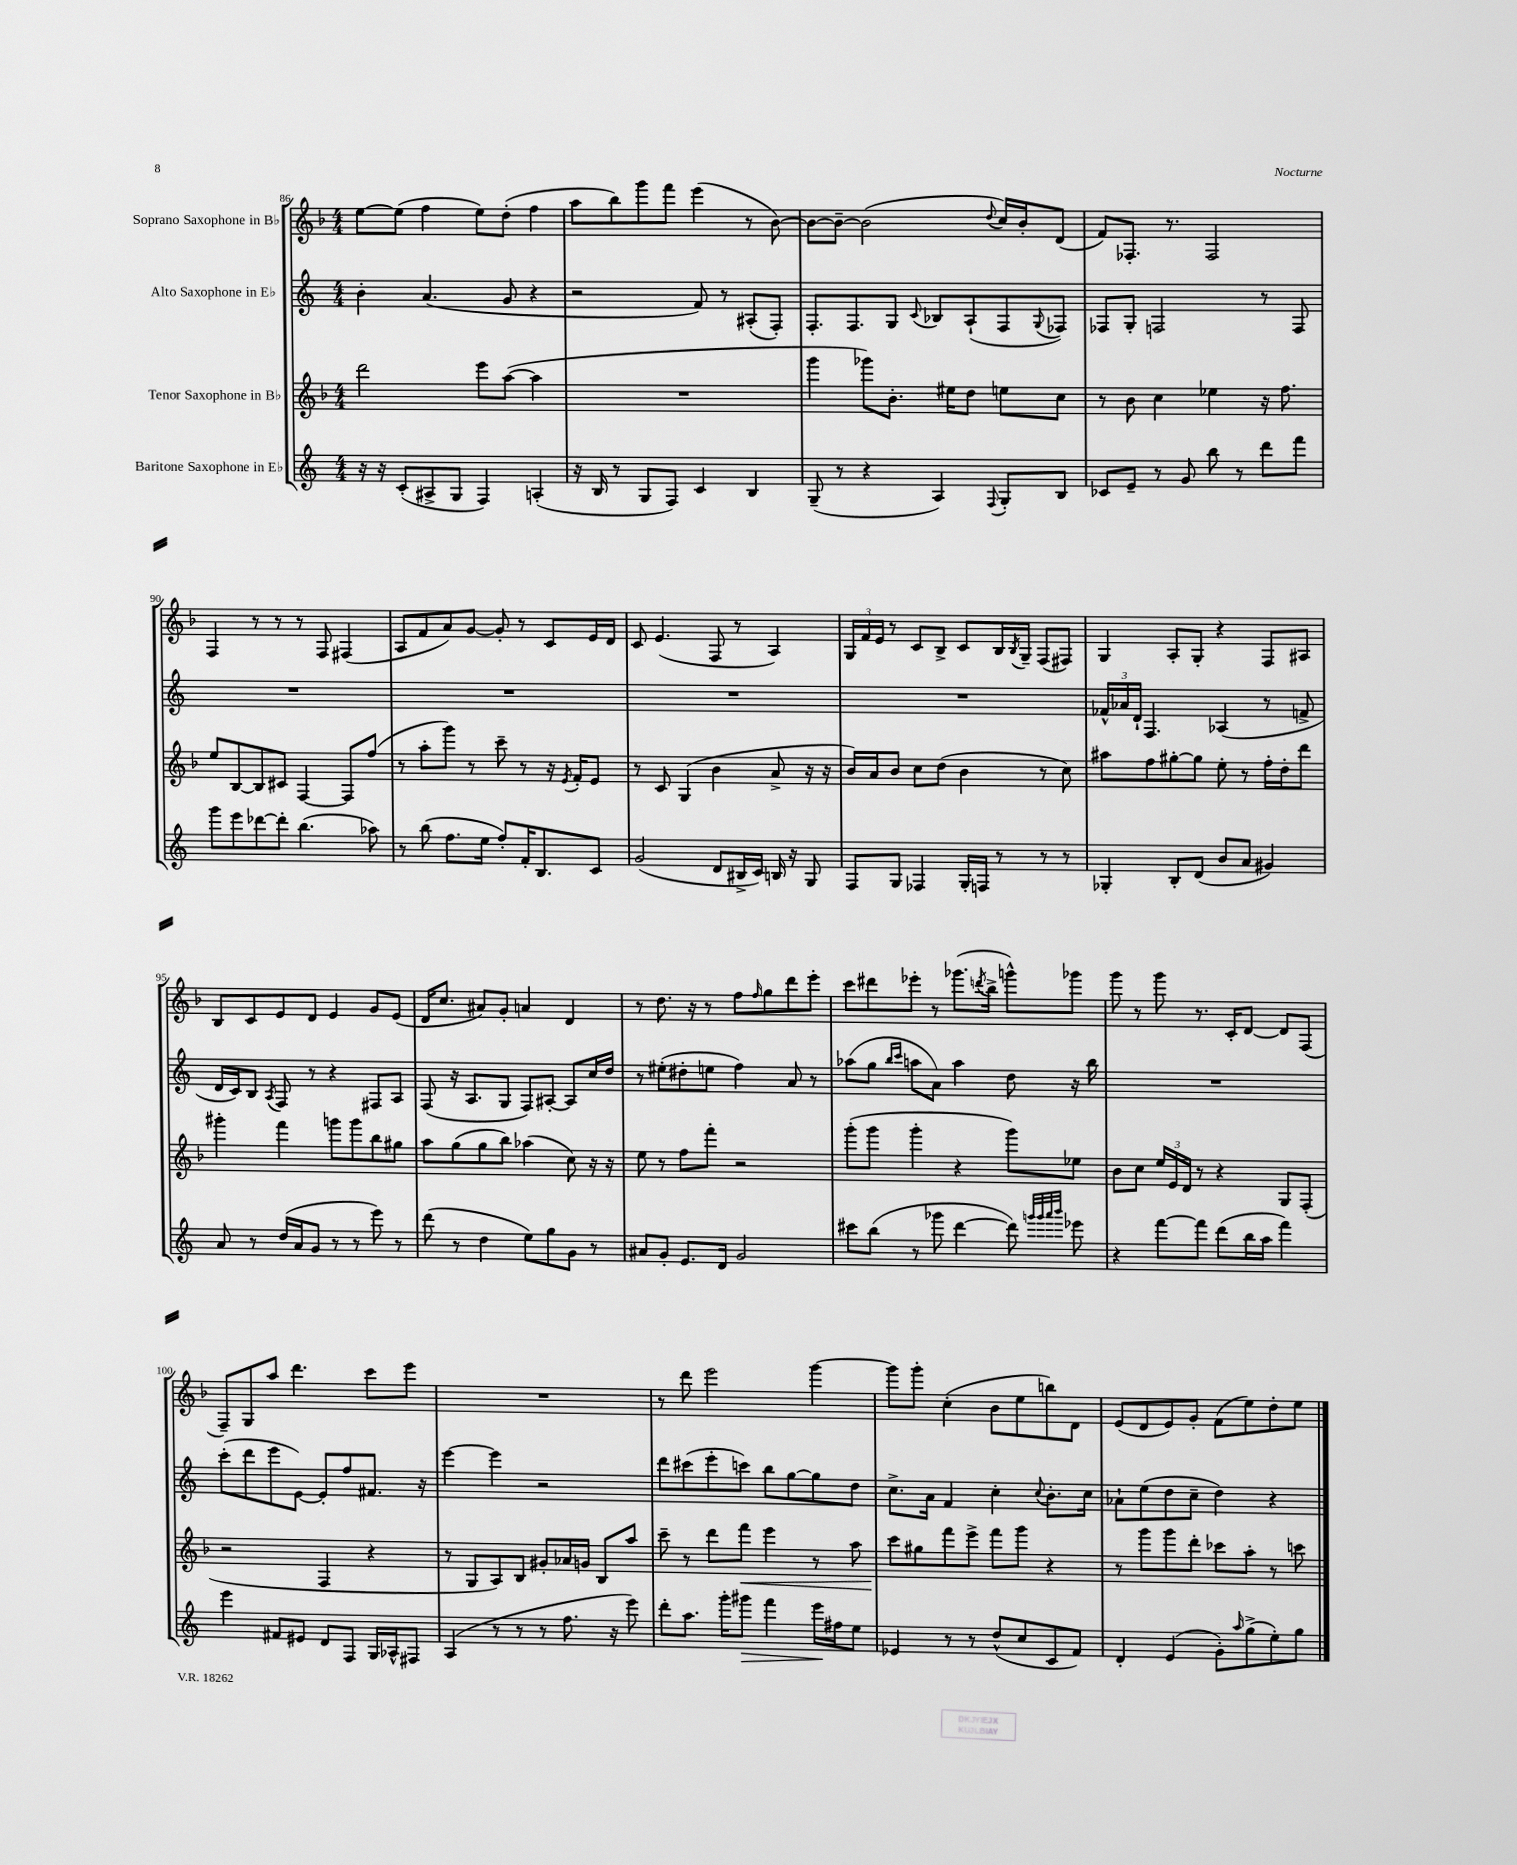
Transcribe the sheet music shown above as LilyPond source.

<<
\new StaffGroup <<
\new Staff = "s0" \with { instrumentName = "Soprano Saxophone in Bb" } {
    \clef treble \key f \major \numericTimeSignature \time 4/4
    e''8~ e''8( f''4 e''8) d''8-.( f''4 |
    a''8 bes''8) g'''8 f'''8 e'''4( r8 bes'8~) |
    bes'8~ bes'8~-- bes'2( \appoggiatura { d''8 } c''16) bes'16-. d'8( |
    f'8) fes8.-. r8. fes2 |
    f4 r8 r8 r8 f8 fis4( |
    a8 f'8 a'8) g'8~ g'8-. r8 c'8 e'16 d'16 |
    c'8 e'4.( f8 r8 a4) |
    \tuplet 3/2 { g16 f'16 e'16 } r8 c'8 bes8-> c'8 bes16 \acciaccatura { bes8 } g16-- f8( fis8) |
    g4 a8-. g8-. r4 f8 ais8 |
    bes8 c'8 e'8 d'8 e'4 g'8 e'8( |
    d'16 c''8. ais'8) g'8-. a'4 d'4 |
    r8 d''8. r16 r8 f''8 \grace { f''16 } g''8 d'''8 e'''8-. |
    c'''8 dis'''8 ees'''8-. r8 ges'''8.( \acciaccatura { d'''8 } bes''16-> g'''8-^) ges'''8 |
    g'''8 r8 g'''8 r8. c'16-. d'8~ d'8 f8( |
    f8--) g8 a''8 d'''4. c'''8 e'''8 |
    R1 |
    r8 d'''8 e'''2 g'''4~ |
    g'''8 g'''8-. c''4-.( bes'8 e''8 b''8) d'8 |
    e'8( d'8 e'8) g'8-. f'8( e''8) d''8-. e''8 \bar "|." |
}
\new Staff = "s1" \with { instrumentName = "Alto Saxophone in Eb" } {
    \clef treble \key c \major \numericTimeSignature \time 4/4
    b'4-. a'4.( g'8 r4 |
    r2 f'8) r8 ais8-.( f8-.) |
    f8.-. f8. g8 \appoggiatura { c'8 } bes8 a8-!( f8 \appoggiatura { g8 } fes8) |
    fes8 g8-. f2 r8 f8 |
    R1 |
    R1 |
    R1 |
    R1 |
    \tuplet 3/2 { fes'16-^ aes'16 d'16-! } f4. aes4( r8 f'8-> |
    d'16 c'16) b8 \acciaccatura { a8 } f8 r8 r4 fis8 a8 |
    f8( r16 a8. g8 f8) ais8~-. ais8 c''16 d''16 |
    r8 eis''8-.( dis''8-. e''8 f''4) a'8 r8 |
    aes''8( g''8 \grace { b''16 c'''16 } a''8 a'8) a''4 d''8 r16 b''16 |
    R1 |
    c'''8-.( d'''8 e'''8 e'8~) e'8-. f''8 fis'8. r16 |
    e'''4~ e'''4 r2 |
    d'''8 cis'''8( e'''8-. c'''8) b''8 g''8~ g''8 d''8 |
    c''8.-> a'16 f'4 c''4-. \appoggiatura { c''8 } b'8.-. c''16 |
    aes'8-! e''8( d''8 c''8-- d''4) r4 \bar "|." |
}
\new Staff = "s2" \with { instrumentName = "Tenor Saxophone in Bb" } {
    \clef treble \key f \major \numericTimeSignature \time 4/4
    d'''2 e'''8 a''8~( a''4 |
    R1 |
    g'''4 ges'''8) bes'8.-. eis''16 d''8 e''8 c''8 |
    r8 bes'8 c''4 ees''4 r16 f''8. |
    e''8 bes8~ bes8 cis'8 f4~ f8 f''8( |
    r8 a''8-. g'''8) r8 c'''8-- r8 r16 \acciaccatura { e'8 } f'16-. e'8 |
    r8 c'8 g4( bes'4 a'8-> r16 r16 |
    bes'16) a'16 bes'8 c''8 d''8( bes'4 r8 c''8) |
    ais''8 f''8 gis''8~-. gis''8 e''8-. r8 f''16-. d''16-. d'''8 |
    gis'''4-. f'''4 g'''8 g'''8 bes''8 gis''8 |
    a''8 g''8( g''8 bes''8) aes''4( c''8) r16 r16 |
    e''8 r8 f''8 f'''8-. r2 |
    g'''8-.( g'''8 g'''4-. r4 g'''8) ees''8 |
    bes'8 c''8 \tuplet 3/2 { e''16 e'16 d'16 } r8 r4 g8 f8-.( |
    r2 f4 r4 |
    r8 g8 a8) bes8 gis'8-. aes'16 g'16 bes8 a''8 |
    c'''8-- r8 d'''8 f'''8\< e'''4 r8 a''8 |
    c'''8\! gis''8 f'''8 e'''8-> f'''8 g'''8 r4 |
    r8 g'''8 g'''8 d'''8-. ces'''8 a''8-. r8 c'''8 \bar "|." |
}
\new Staff = "s3" \with { instrumentName = "Baritone Saxophone in Eb" } {
    \clef treble \key c \major \numericTimeSignature \time 4/4
    r16 r16 c'8-.( ais8-> g8 f4) a4-.( |
    r16 b16 r8 g8 f8) c'4 b4 |
    g8--( r8 r4 a4) \appoggiatura { f8 } g8-. b8 |
    ces'8 e'8-- r8 g'8 b''8 r8 d'''8 f'''8 |
    g'''8 e'''8 des'''8~ des'''8-. b''4.( aes''8) |
    r8 b''8( f''8. e''16 f''8-.) f'16-. b8. c'8 |
    g'2( d'8 bis16-> c'16) b16 r16 g8 |
    f8 g8 fes4 g16-. f16 r8 r8 r8 |
    ges4-. b8-. d'8( b'8 a'8 gis'4) |
    a'8 r8 d''16( a'16 g'8 r8 r8 e'''8) r8 |
    d'''8( r8 d''4 e''8) g''8 g'8 r8 |
    ais'8 g'8-. e'8. d'16 g'2 |
    cis'''8 b''8( r8 ges'''8 d'''4~ d'''8) \grace { g'''32 g'''32 a'''32 b'''32 } ees'''8 |
    r4 f'''8~ f'''8 d'''8( b''16 a''16 f'''4) |
    e'''4 fis'8 eis'8 d'8 f8 g16 aes16-^ fis8 |
    a4( r8 r8 r8 f''8. r16 e'''8) |
    d'''8-. a''8. g'''16-. gis'''8\> f'''4 e'''16\! fis''16 e''8 |
    ees'4 r8 r8 d''8-^( c''8 c'8 f'8) |
    d'4-. e'4( g'8-.) \grace { a''16 } g''8->( e''8-.) g''8 \bar "|." |
}
>>
>>
\layout { \context { \Score currentBarNumber = #86 } }
